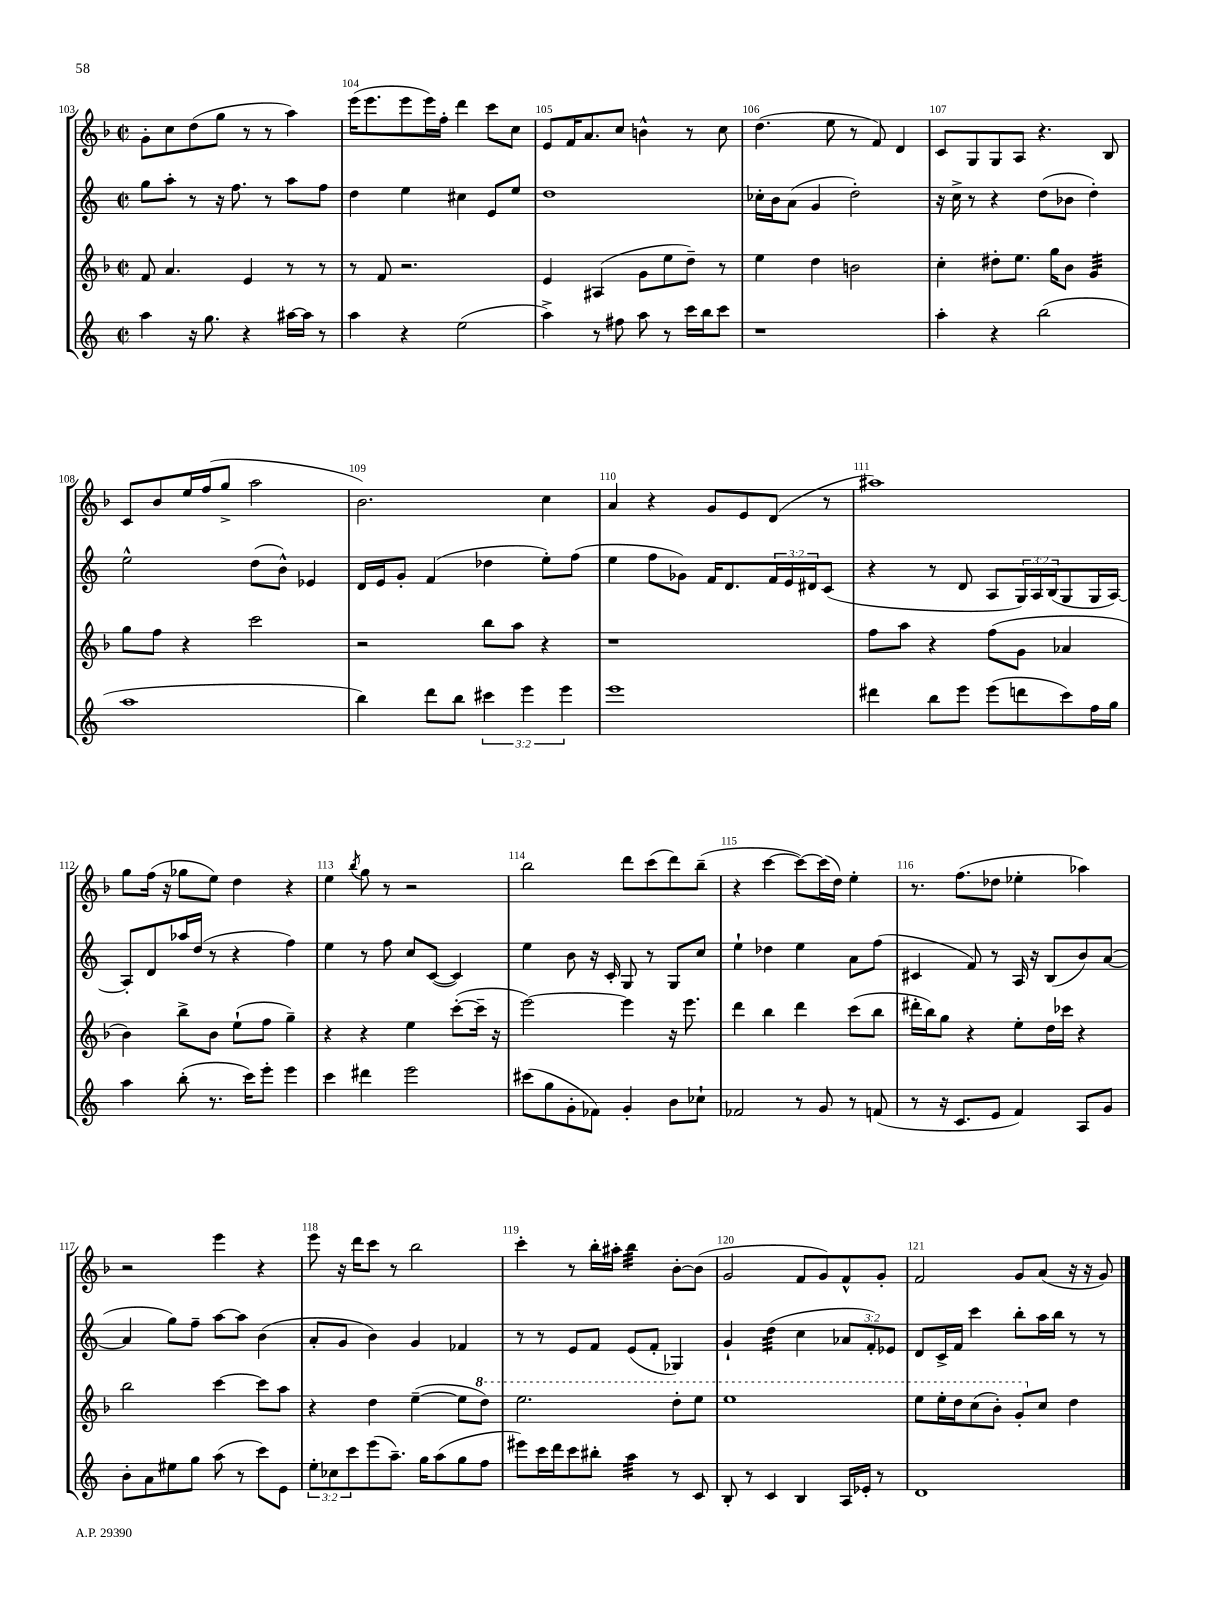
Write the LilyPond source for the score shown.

<<
\new StaffGroup <<
\new Staff = "s0" {
    \clef treble \key f \major \defaultTimeSignature \time 2/2
    g'8-. c''8 d''8( g''8 r8 r8 a''4) |
    e'''16( e'''8. e'''8 e'''16) f''16-. d'''4 c'''8 c''8 |
    e'8 f'16 a'8. c''8 b'4-^ r8 c''8 |
    d''4.( e''8 r8 f'8) d'4 |
    c'8 g8 g8 a8 r4. bes8 |
    c'8 bes'8 e''16 f''16( g''8-> a''2 |
    bes'2.) c''4 |
    a'4 r4 g'8 e'8 d'8( r8 |
    ais''1) |
    g''8 f''16( r16 ges''8 e''8) d''4 r4 |
    e''4 \acciaccatura { bes''8 } g''8 r8 r2 |
    bes''2 d'''8 c'''8( d'''8) bes''8--( |
    r4 c'''4~ c'''8~) c'''16( d''16) e''4-. |
    r8. f''8.( des''8 ees''4-. aes''4) |
    r2 e'''4 r4 |
    e'''8 r16 d'''16 c'''8 r8 bes''2 |
    c'''4-. r8 bes''16-. ais''16-. bes''4:32 bes'8~-. bes'8( |
    g'2 f'8 g'8) f'8-^ g'8-. |
    f'2 g'8 a'8( r16 r16 g'8) \bar "|." |
}
\new Staff = "s1" {
    \clef treble \key c \major \defaultTimeSignature \time 2/2 \override Staff.TupletNumber.text = #tuplet-number::calc-fraction-text
    g''8 a''8-. r8 r16 f''8. r8 a''8 f''8 |
    d''4 e''4 cis''4 e'8 e''8 |
    d''1 |
    ces''16-. b'16 a'8( g'4 d''2-.) |
    r16 c''16-> r8 r4 d''8( bes'8 d''4-.) |
    e''2-^ d''8( b'8-^) ees'4 |
    d'16 e'16 g'8-. f'4( des''4 e''8-.) f''8( |
    e''4 f''8 ges'8) f'16 d'8. \tuplet 3/2 { f'16 e'16 dis'16 } c'8( |
    r4 r8 d'8 a8 \tuplet 3/2 { g16) a16 b16( } g8 g16 a16~) |
    a8-. d'8 aes''16 d''16( r8 r4 f''4) |
    e''4 r8 f''8 c''8 c'8~( c'4) |
    e''4 b'8 r16 c'16-. g8 r8 g8 c''8 |
    e''4-! des''4 e''4 a'8 f''8( |
    cis'4 f'8) r8 a16 r16 b8( b'8) a'8~( |
    a'4 g''8) f''8-- a''8~ a''8 b'4( |
    a'8-. g'8 b'4) g'4 fes'4 |
    r8 r8 e'8 f'8 e'8( f'8-. ges4) |
    g'4-! d''4:32( c''4 \tuplet 3/2 { aes'8 f'8-.) ees'8 } |
    d'8 c'16-> f'16 c'''4 b''8-. a''16 b''16 r8 r8 \bar "|." |
}
\new Staff = "s2" {
    \clef treble \key f \major \defaultTimeSignature \time 2/2
    f'8 a'4. e'4 r8 r8 |
    r8 f'8 r2. |
    e'4 ais4( g'8 e''8 d''8--) r8 |
    e''4 d''4 b'2 |
    c''4-. dis''8-. e''8. g''16 bes'8 g'4:32 |
    g''8 f''8 r4 c'''2 |
    r2 bes''8 a''8 r4 |
    r1 |
    f''8 a''8 r4 f''8( g'8 aes'4 |
    bes'4) bes''8-> bes'8 e''8-!( f''8 g''4--) |
    r4 r4 e''4 c'''8~-.( c'''16-- r16 |
    e'''2~) e'''4 r16 e'''8. |
    d'''4 bes''4 d'''4 c'''8( bes''8 |
    dis'''16-. bes''16) g''8 r4 e''8-. d''16 ces'''16 r4 |
    bes''2 c'''4~ c'''8 a''8 |
    r4 d''4 e''4~--( e''8 \ottava #1 d'''8) |
    e'''2. d'''8-. e'''8 |
    e'''1 |
    e'''8 e'''16-. d'''16 c'''8( bes''8-.) g''8-. \ottava #0 c''8 d''4 \bar "|." |
}
\new Staff = "s3" {
    \clef treble \key c \major \defaultTimeSignature \time 2/2 \override Staff.TupletNumber.text = #tuplet-number::calc-fraction-text
    a''4 r16 g''8. r4 ais''16~ ais''16 r8 |
    a''4 r4 e''2( |
    a''4->) r8 fis''8 a''8 r8 c'''16 b''16 c'''8 |
    r1 |
    a''4-. r4 b''2( |
    a''1 |
    b''4) d'''8 b''8 \tuplet 3/2 { cis'''4 e'''4 e'''4 } |
    e'''1 |
    dis'''4 b''8 e'''8 e'''8( d'''8 c'''8) f''16 g''16 |
    a''4 b''8-.( r8. c'''16) e'''8-. e'''4 |
    c'''4 dis'''4 e'''2 |
    cis'''8( g''8 g'8-. fes'8) g'4-. b'8 ces''8-! |
    fes'2 r8 g'8 r8 f'8( |
    r8 r16 c'8. e'8 f'4) a8 g'8 |
    b'8-. a'8 eis''8 g''8 a''8( r8 c'''8) e'8 |
    \tuplet 3/2 { e''8-. ces''8 c'''8 } e'''8( a''8.--) g''16 a''8( g''8 f''8 |
    eis'''8) c'''16 d'''16 c'''8 bis''8-. a''4:32 r8 c'8 |
    b8-. r8 c'4 b4 a16 ees'16-. r8 |
    d'1 \bar "|." |
}
>>
>>
\layout { \context { \Score currentBarNumber = #103 \override BarNumber.break-visibility = ##(#f #t #t) barNumberVisibility = #all-bar-numbers-visible } }
